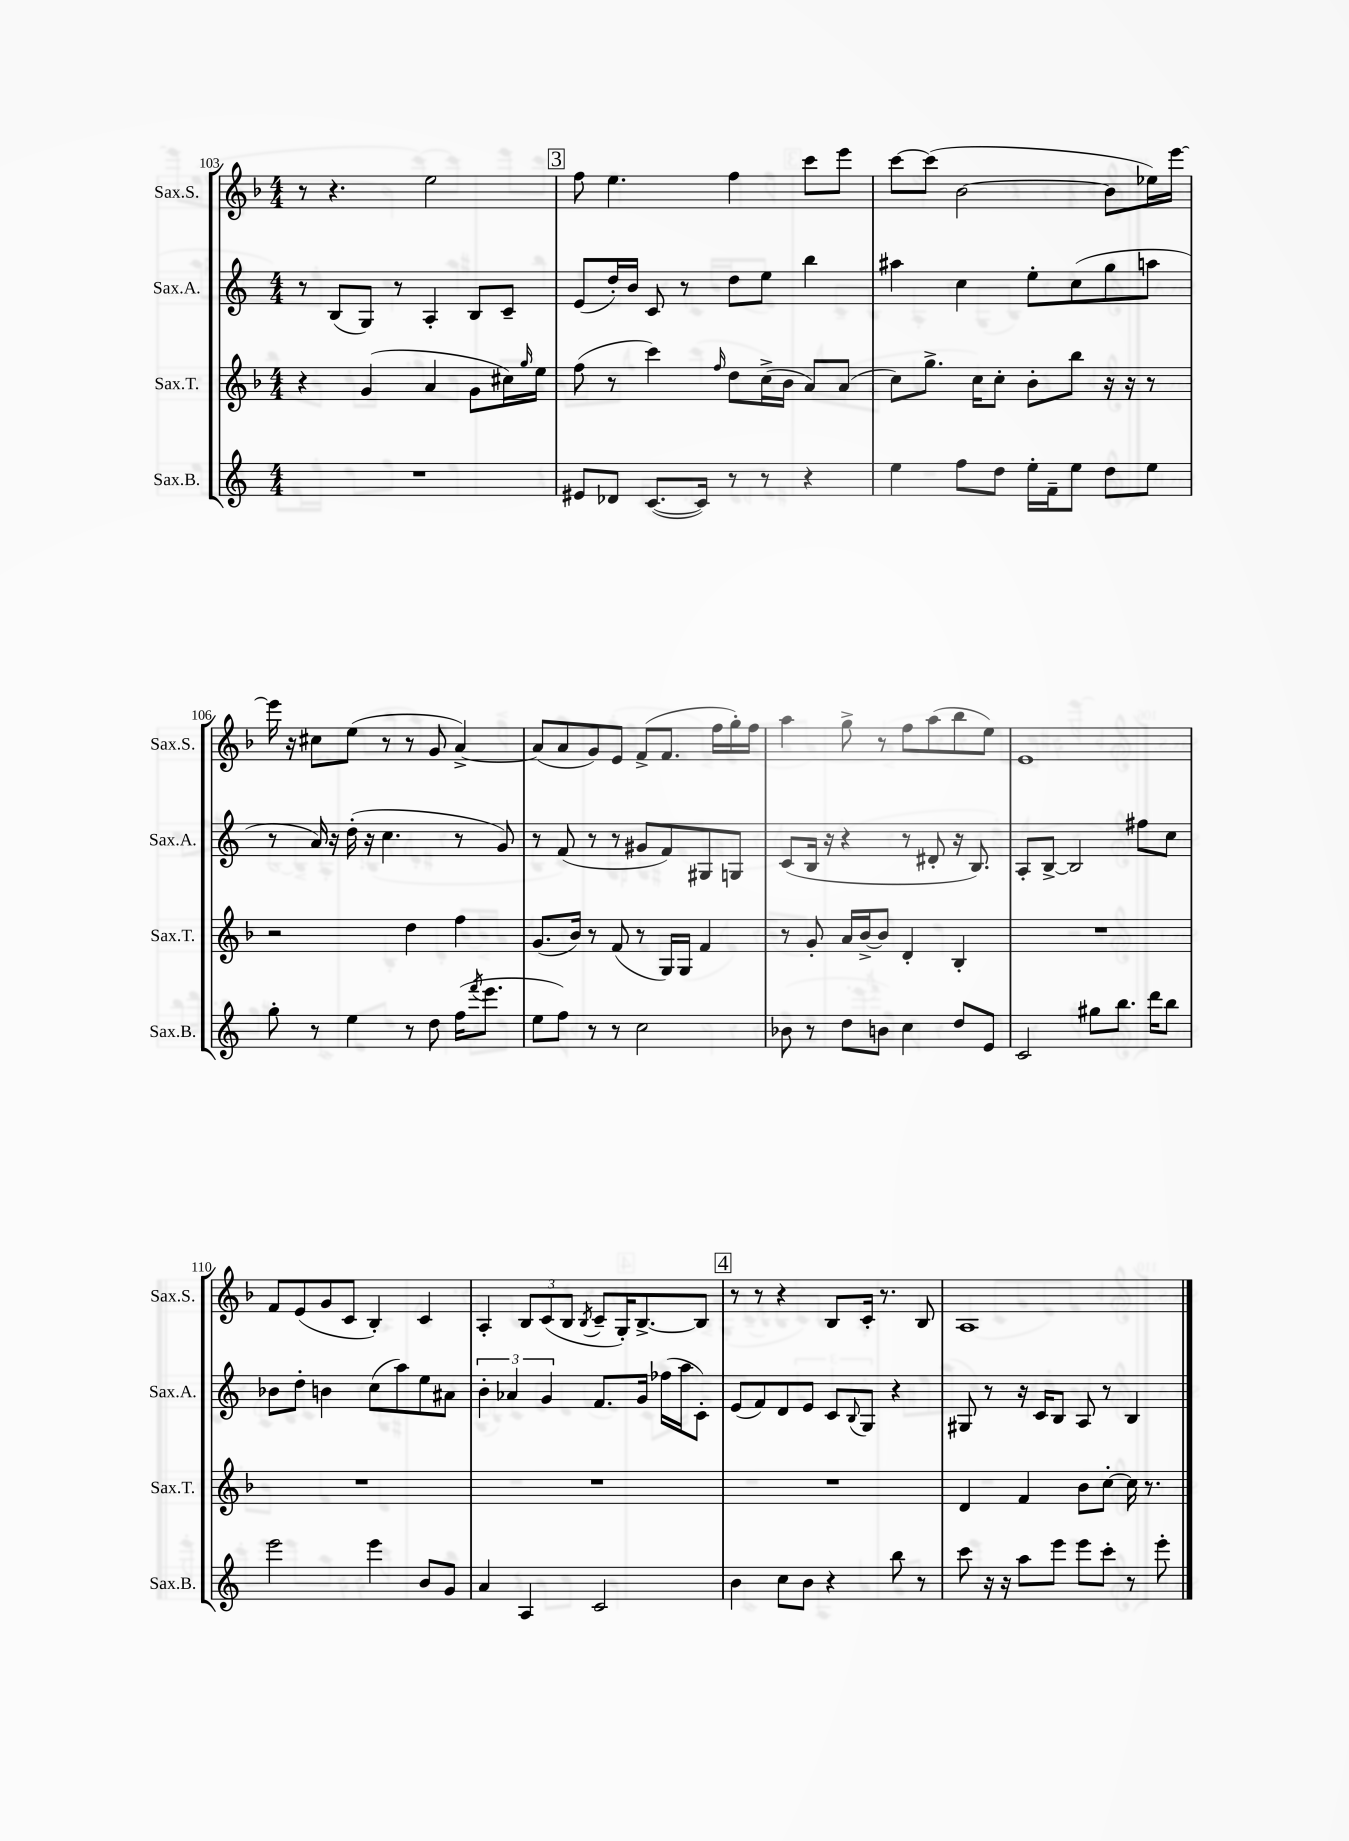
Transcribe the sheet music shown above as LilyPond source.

<<
\new StaffGroup <<
\new Staff = "s0" \with { instrumentName = "Sax.S." shortInstrumentName = "Sax.S." } {
    \clef treble \key f \major \numericTimeSignature \time 4/4
    r8 r4. e''2 |
    \mark \markup { \box "3" } f''8 e''4. f''4 c'''8 e'''8 |
    c'''8~ c'''8( bes'2~ bes'8 ees''16) e'''16~ |
    e'''16 r16 cis''8 e''8( r8 r8 g'8 a'4~->) |
    a'8( a'8 g'8) e'8 f'8->( f'8. f''16 g''16-.) f''16 |
    a''4 g''8-> r8 f''8 a''8( bes''8 e''8) |
    e'1 |
    f'8 e'8( g'8 c'8 bes4-.) c'4 |
    a4-. \tuplet 3/2 { bes8 c'8( bes8 } \acciaccatura { bes8 } c'8-- g16-.) bes8.~-> bes8 |
    \mark \markup { \box "4" } r8 r8 r4 bes8 c'16-. r8. bes8 |
    a1 \bar "|." |
}
\new Staff = "s1" \with { instrumentName = "Sax.A." shortInstrumentName = "Sax.A." } {
    \clef treble \key c \major \numericTimeSignature \time 4/4
    r8 b8( g8) r8 a4-. b8 c'8-- |
    \mark \markup { \box "3" } e'8( d''16-.) b'16 c'8 r8 d''8 e''8 b''4 |
    ais''4 c''4 e''8-. c''8( g''8 a''8 |
    r8 a'16) r16 d''16-.( r16 c''4. r8 g'8) |
    r8 f'8( r8 r8 gis'8 f'8) gis8 g8 |
    c'8( b16 r16 r4 r8 dis'8-. r16 b8.) |
    a8-. b8~-> b2 fis''8 c''8 |
    bes'8 d''8-. b'4 c''8( a''8) e''8 ais'8 |
    \tuplet 3/2 { b'4-. aes'4 g'4 } f'8. g'16 fes''16( a''16 c'8-.) |
    \mark \markup { \box "4" } e'8( f'8) d'8 e'8 c'8 \appoggiatura { b8 } g8 r4 |
    gis8 r8 r16 c'16 b8 a8 r8 b4 \bar "|." |
}
\new Staff = "s2" \with { instrumentName = "Sax.T." shortInstrumentName = "Sax.T." } {
    \clef treble \key f \major \numericTimeSignature \time 4/4
    r4 g'4( a'4 g'8 cis''16) \grace { g''16 } e''16 |
    \mark \markup { \box "3" } f''8( r8 c'''4) \grace { f''16 } d''8 c''16->( bes'16 a'8) a'8( |
    c''8) g''8.-> c''16 c''8-. bes'8-. bes''8 r16 r16 r8 |
    r2 d''4 f''4 |
    g'8.( bes'16) r8 f'8( r8 g16) g16 f'4 |
    r8 g'8-. a'16 bes'16~-> bes'8 d'4-. bes4-. |
    R1 |
    R1 |
    R1 |
    \mark \markup { \box "4" } R1 |
    d'4 f'4 bes'8 c''8~-. c''16 r8. \bar "|." |
}
\new Staff = "s3" \with { instrumentName = "Sax.B." shortInstrumentName = "Sax.B." } {
    \clef treble \key c \major \numericTimeSignature \time 4/4
    R1 |
    \mark \markup { \box "3" } eis'8 des'8 c'8.~( c'16) r8 r8 r4 |
    e''4 f''8 d''8 e''16-. f'16-- e''8 d''8 e''8 |
    g''8-. r8 e''4 r8 d''8 f''16( \acciaccatura { f'''8 } e'''8. |
    e''8 f''8) r8 r8 c''2 |
    bes'8 r8 d''8 b'8 c''4 d''8 e'8 |
    c'2 gis''8 b''8. d'''16 b''8 |
    e'''2 e'''4 b'8 g'8 |
    a'4 a4 c'2 |
    \mark \markup { \box "4" } b'4 c''8 b'8 r4 b''8 r8 |
    c'''8 r16 r16 a''8 e'''8 e'''8 c'''8-. r8 e'''8-. \bar "|." |
}
>>
>>
\layout { \context { \Score currentBarNumber = #103 } }
